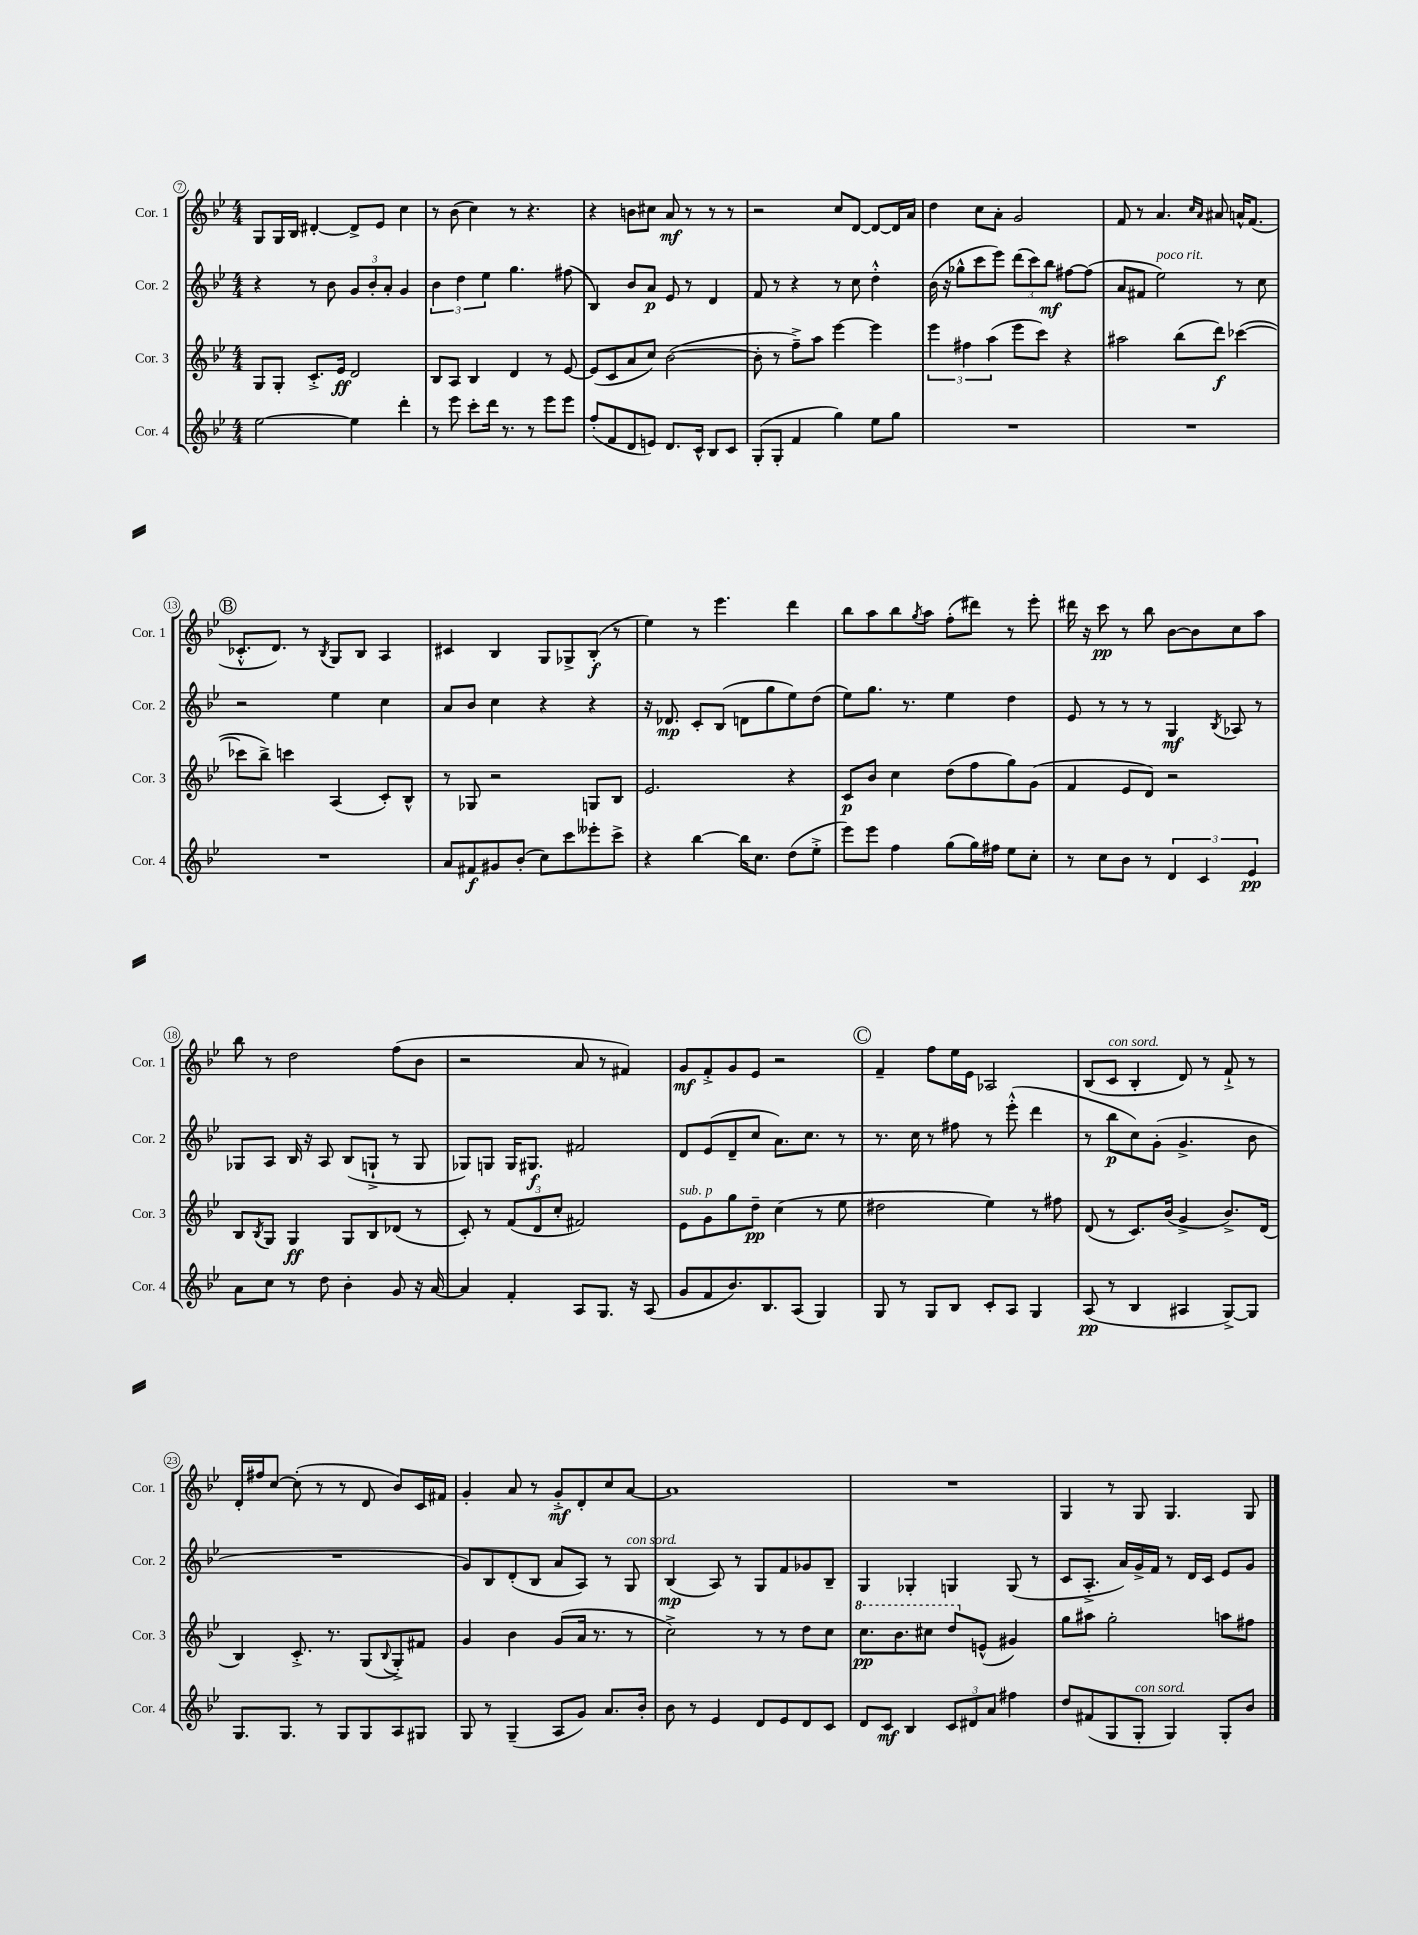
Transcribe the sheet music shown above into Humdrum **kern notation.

**kern	**kern	**kern	**kern
*staff4	*staff3	*staff2	*staff1
*clefG2	*clefG2	*clefG2	*clefG2
*k[b-e-]	*k[b-e-]	*k[b-e-]	*k[b-e-]
*M4/4	*M4/4	*M4/4	*M4/4
[2ee-\	8G/L	4r	8G/L
.	8G'/J	.	16G/L
.	.	.	16B-/JJ
.	8.c'^/L	8r	[4d#'/
.	.	8b-\	.
.	16e-/Jk	.	.
4ee-\]	2d/	12g/L	8d#^/]L
.	.	12b-'/	.
.	.	.	8e-/J
.	.	12a'/J	.
4ddd'\	.	4g/	4cc\
=	=	=	=
8r	8B-/L	6b-\	8r
8eee-\	8A/J	.	(8b-\
.	.	6dd\	.
8ccc'\L	4B-/	.	4cc\)
.	.	6ee-\	.
16ddd\Jk	.	.	.
8.r	.	.	.
.	4d/	4.gg\	8r
8r	.	.	4.r
8eee-\L	8r	.	.
8eee-\J	[8e-/	(8ff#\	.
=	=	=	=
(8ff'/L	(8e-/]L	4B-/)	4r
8f/	8c/	.	.
8d/	8a/	8b-/L	8b\L
8e/J)	8cc/J)	8a/J	8cc#\J
8.d/L	([2b-\	8e-/	8a/
.	.	8r	8r
16c^^/Jk	.	.	.
8B-/L	.	4d/	8r
8c/J	.	.	8r
=	=	=	=
(8G'/L	8b-'\]	8f/	2r
8G'/J	8r	8r	.
4f/	8ff~^\L)	4r	.
.	8aa\J	.	.
4gg\)	[4eee-\	8r	8cc/L
.	.	8cc\	[8d/J
8ee-\L	4eee-\]	4dd'^^\	8d/_L
8gg\J	.	.	16d/]L
.	.	.	16a/JJ
=	=	=	=
1r	6eee-\	(16b-\	4dd\
.	.	16r	.
.	.	8gg-^^\L	.
.	6ff#\	.	.
.	.	8ccc\	8cc\L
.	(6aa\	.	.
.	.	8eee-\J)	8a'\J
.	8eee-\L	(12ddd\L	2g/
.	.	12ccc\)	.
.	8ccc\J)	.	.
.	.	12bb-\J	.
.	4r	[8ff#\L	.
.	.	(8ff#\]J	.
=	=	=	=
1r	2aa#\	8a/L	8f/
.	.	8f#/J	8r
.	.	2ee-\)	4.a/
.	(8bb-\L	.	.
.	.	.	16qqcc/LL
.	.	.	16qqa/JJ
.	8ddd\J)	.	8a#/
.	([4ccc-\	8r	16a^^/LK
.	.	.	(8.f/J
.	.	8cc\	.
=	=	=	=
1r	8ccc-\]L	2r	8.c-'^^/L
.	8bb-^\J)	.	.
.	.	.	8.d/J)
.	4ccc\	.	.
.	.	.	8r
.	.	.	8qB-/
.	(4A/	4ee-\	8G/L
.	.	.	8B-/J
.	8c'/L)	4cc\	4A/
.	8B-^^/J	.	.
=	=	=	=
8a/L	8r	8a/L	4c#/
8f#/	8G-/	8b-/J	.
8g#/	2r	4cc\	4B-/
(8b-'/J	.	.	.
8cc\L)	.	4r	8G/L
8ccc\	.	.	8G-^/
8eee--'\	8G/L	4r	(8B-'/J
8ccc^\J	8B-/J	.	8r
=	=	=	=
4r	2.e-/	16r	4ee-\)
.	.	8.d-/	.
[4bb-\	.	8c'/L	8r
.	.	(8B-/J	4.eee-\
16bb-\]LK	.	8d\L	.
8.cc\J	.	.	.
.	.	8gg\	.
(8dd\L	4r	8ee-\)	4ddd\
8ee-'^\J	.	(8dd\J	.
=	=	=	=
8eee-\L)	8c/L	8ee-\L)	8bb-\L
8eee-\J	8b-/J	8.gg\J	8aa\
4ff\	4cc\	.	8bb-\
.	.	8.r	.
.	.	.	8qgg/
.	.	.	8aa\J
(8gg\L	(8dd\L	4ee-\	(8ff'\L
16gg\L)	8ff\	.	8ddd#\J)
16ff#\JJ	.	.	.
8ee-\L	8gg\)	4dd\	8r
8cc'\J	(8g\J	.	8eee-'\
=	=	=	=
8r	4f/	8e-/	16ddd#\
.	.	.	16r
8cc\L	.	8r	8ccc\
8b-\J	8e-/L	8r	8r
8r	8d/J)	8r	8bb-\
6d/	2r	4G/	[8b-\L
.	.	.	8b-\]
6c/	.	.	.
.	.	8qB-/	.
.	.	8A-/	8cc\
6e-/	.	.	.
.	.	8r	8aa\J
=	=	=	=
8a\L	8B-/L	8G-/L	8bb-\
.	8qB-/	.	.
8cc\J	8G/J	8A/J	8r
8r	4G/	16B-/	2dd\
.	.	16r	.
8dd\	.	8A/	.
4b-'\	8G/L	(8B-/L	.
.	8B-/	8G`^/J	.
8g/	(8d-/J	8r	(8ff\L
16r	8r	8G/	8b-\J
[16a/	.	.	.
=	=	=	=
4a/]	8c'/)	8G-/L)	2r
.	8r	8G/J	.
4f'/	(12f/L	16G/LK	.
.	.	8.G#/J	.
.	12d/	.	.
.	12cc'/J	.	.
8A/L	2f#/)	2f#/	8a/
8.G/J	.	.	8r
.	.	.	4f#/)
16r	.	.	.
(8A/	.	.	.
=	=	=	=
8g/L	8e-\L	8d/L	8g/L
8f/	8g\	(8e-/	8f'^/
8.b-/)	8gg\	8d~/	8g/
.	8dd~\J	8cc/J	8e-/J
8.B-/	.	.	.
.	(4cc\	8.a\L)	2r
(8A/J	.	.	.
.	.	8.cc\J	.
4G/)	8r	.	.
.	8ee-\	8r	.
=	=	=	=
8G/	2dd#\	8.r	4f~/
8r	.	.	.
.	.	16cc\	.
8G/L	.	8r	8ff\L
8B-/J	.	8ff#\	16ee-\L
.	.	.	16e-\JJ
8c'/L	4ee-\)	8r	2A-/
8A/J	.	(8eee-'^^\	.
4G/	8r	4ddd\	.
.	8ff#\	.	.
=	=	=	=
(8A/	(8d/	8r	(8B-/L
8r	8r	8bb-\L	8c/J
4B-/	8.c/L)	8cc\)	4B-'/
.	.	(8g'\J	.
.	(16b-/Jk	.	.
4A#/	4g^/	4.g^/	8d/)
.	.	.	8r
[8G^/L)	8.b-^/L)	.	8f`^/
8G/]J	.	8b-\	8r
.	(16d/Jk	.	.
=	=	=	=
8.G/L	4B-/)	1r	16d'/LL
.	.	.	16ff#/J
.	.	.	[8cc/J
8.G/J	.	.	.
.	8.c'^/	.	(8cc'\]
8r	.	.	8r
.	8.r	.	.
8G/L	.	.	8r
8G/	(8G/L	.	8d/
.	8qqB-/	.	.
8A/	8G'^/)	.	8b-/L)
8G#/J	8f#/J	.	16c/L
.	.	.	16f#/JJ
=	=	=	=
8G/	4g/	8g/L)	4g'/
8r	.	8B-/	.
(4G~/	4b-\	(8d'/	8a/
.	.	8B-/J	8r
8A/L	(8g/L	8a/L	8g'^/L
8g/J)	16a/Jk	8A/J)	8d'/
.	8.r	.	.
8.a/L	.	8r	8cc/
.	8r	8G/	[8a/J
16b-'/Jk	.	.	.
=	=	=	=
8b-\	2cc^\)	(4B-/	1a]
8r	.	.	.
4e-/	.	8A/)	.
.	.	8r	.
8d/L	8r	8G/L	.
8e-/	8r	8f/	.
8d/	8dd\L	8g-/	.
8c/J	8cc\J	8B-~/J	.
=	=	=	=
8d/L	8.ccc\L	4G/	1r
8c/J	.	.	.
.	8.bb-\	.	.
4B-/	.	4G-'/	.
.	8ccc#\J	.	.
12c/L	8ddd/L	4G/	.
12d#/	.	.	.
.	(8e^^/J	.	.
12a/J	.	.	.
4ff#\	4g#/)	(8G/	.
.	.	8r	.
=	=	=	=
8dd/L	8gg\L	8c/L	4G/
(8f#/	8aa#\J	8.A'^/J	.
8G/	2gg'\	.	8r
.	.	16a/LL)	.
8G'/J	.	16g^/	8G/
.	.	16f/JJ	.
4G/)	.	8r	4.G/
.	.	16d/LL	.
.	.	16c/JJ	.
8G'/L	8aa\L	8e-/L	.
8b-/J	8ff#\J	8g/J	8G/
==	==	==	==
*-	*-	*-	*-
